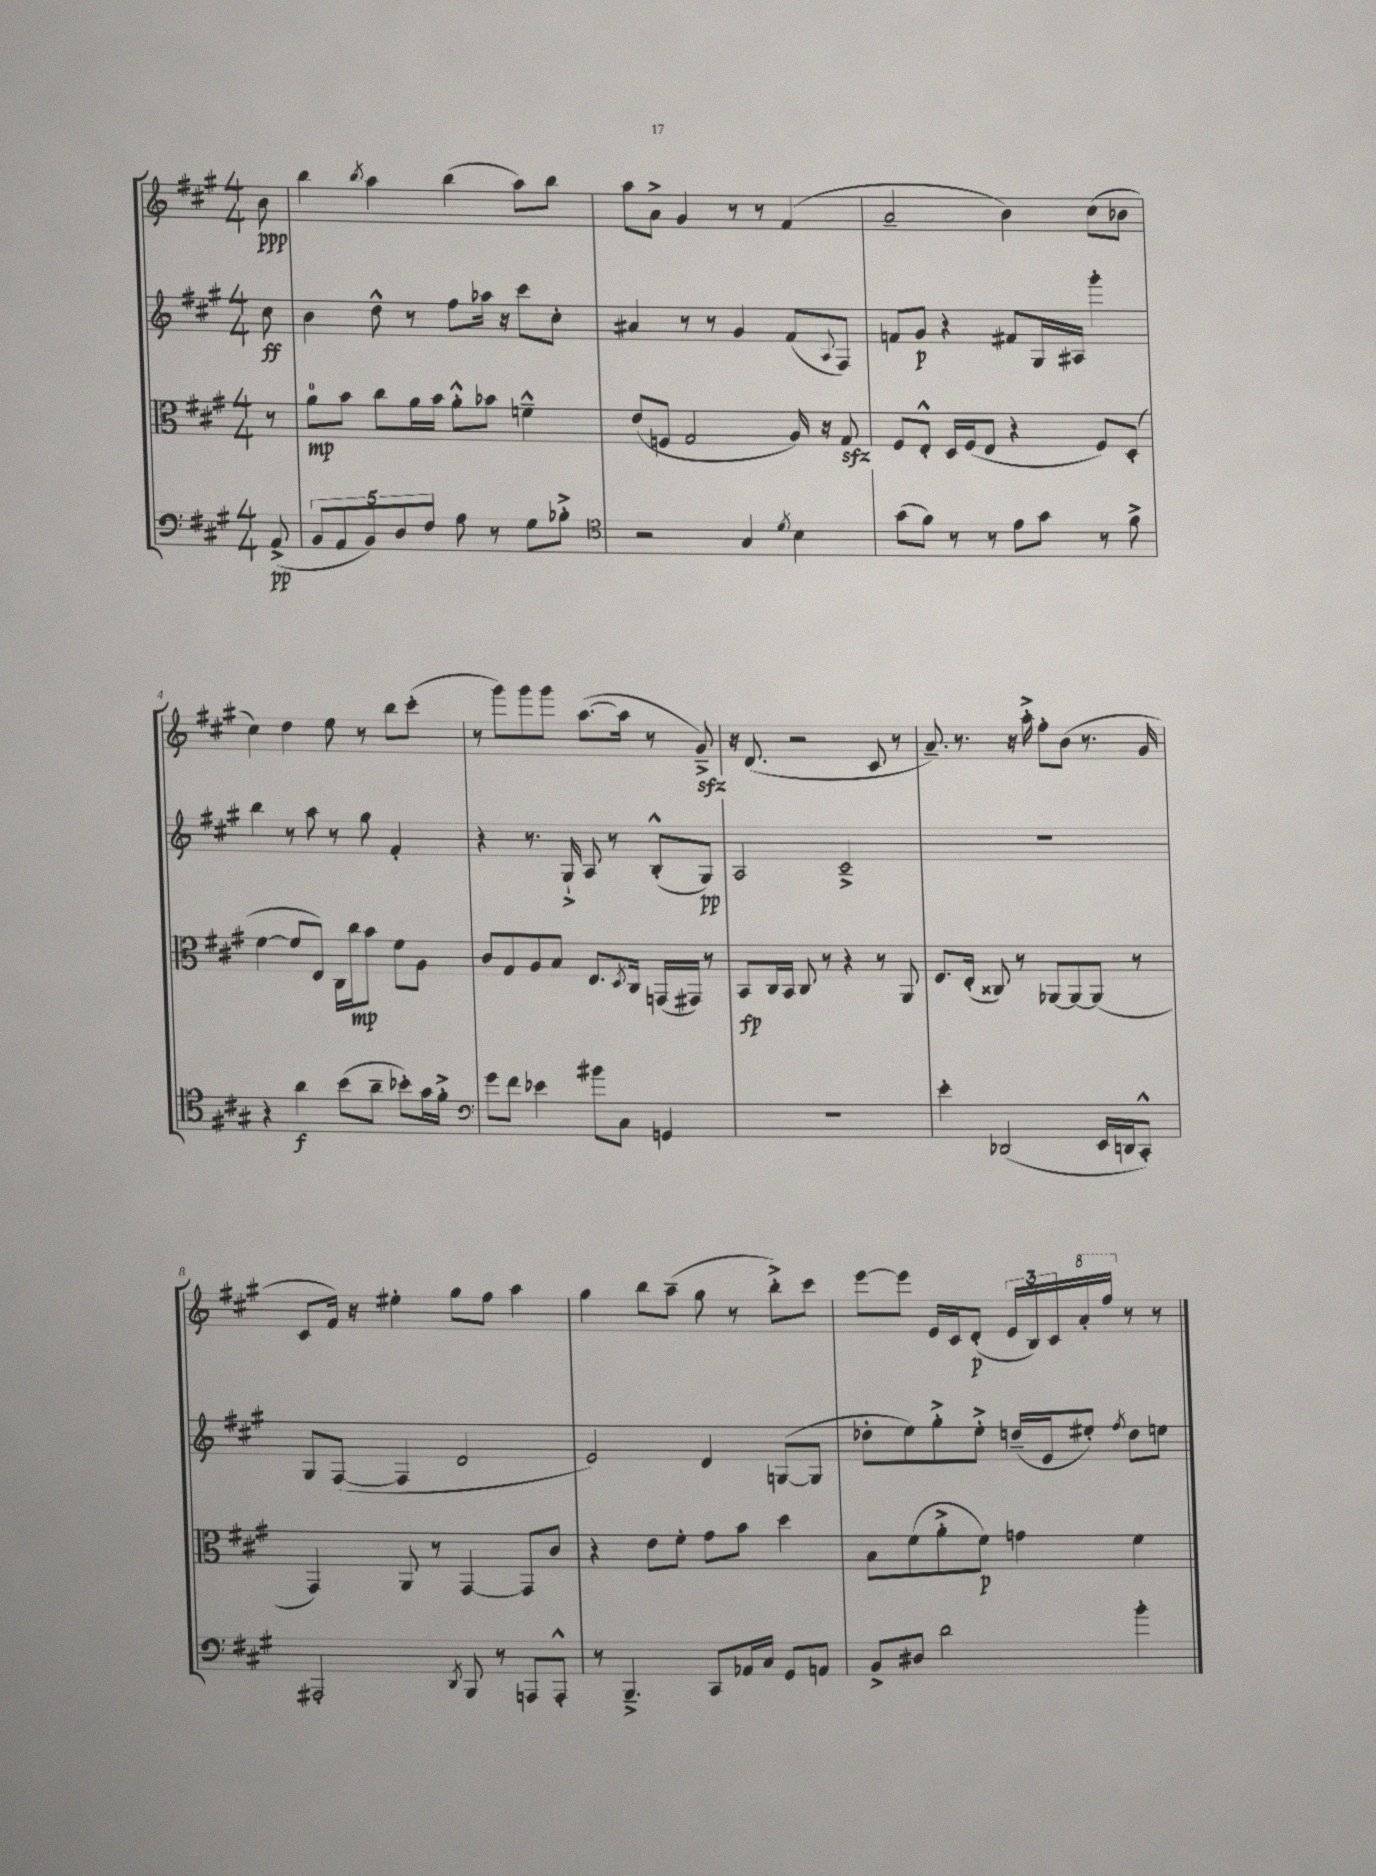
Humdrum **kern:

**kern	**dynam	**kern	**dynam	**kern	**dynam	**kern	**dynam
*part4	*part4	*part3	*part3	*part2	*part2	*part1	*part1
*staff4	*staff4	*staff3	*staff3	*staff2	*staff2	*staff1	*staff1
*clefF4	*	*clefC3	*	*clefG2	*	*clefG2	*
*k[f#c#g#]	*	*k[f#c#g#]	*	*k[f#c#g#]	*	*k[f#c#g#]	*
*M4/4	*	*M4/4	*	*M4/4	*	*M4/4	*
=	=	=	=	=	=	=	=
(8AA^/	pp	8r	.	8cc#\	ff	8b\	ppp
=1	=1	=1	=1	=1	=1	=1	=1
10BB/L	.	8a\L	mp	4b\	.	4bb\	.
10AA/	.	.	.	.	.	.	.
.	.	8b\J	.	.	.	.	.
10BB/)	.	.	.	.	.	.	.
.	.	.	.	.	.	8qbb/	.
.	.	8cc#\L	.	8dd^^\	.	4aa\	.
10D/	.	.	.	.	.	.	.
.	.	16a\L	.	8r	.	.	.
10F#/J	.	.	.	.	.	.	.
.	.	16b\JJ	.	.	.	.	.
8A\	.	8a'^^\L	.	8ff#\L	.	(4bb\	.
8r	.	8b-X\J	.	16aa-X\Jk	.	.	.
.	.	.	.	16r	.	.	.
8G#\L	.	4fn~^^\	.	8ccc#\L	.	8aa\L)	.
8B-X'^\J	.	.	.	8cc#'\J	.	8bb\J	.
=2	=2	=2	=2	=2	=2	=2	=2
*clefC4	*	*	*	*	*	*	*
2r	.	(8e/L	.	4a#X/	.	8aa\L	.
.	.	8Fn/J	.	.	.	8a^\J	.
.	.	2G#/	.	8r	.	4g#/	.
.	.	.	.	8r	.	.	.
4G#/	.	.	.	4g#/	.	8r	.
.	.	.	.	.	.	8r	.
8qd/	.	.	.	.	.	.	.
4B\	.	16A/)	.	(8f#/L	.	(4f#/	.
.	.	16r	.	.	.	.	.
.	.	.	.	8qqA/	.	.	.
.	.	8G#zz/	.	8F#/J)	.	.	.
=3	=3	=3	=3	=3	=3	=3	=3
(8g#\L	.	8F#/L	.	8fn/L	.	2a~/	.
8f#\J)	.	8E'^^/J	.	8g#/J	p	.	.
8r	.	16D/LL	.	4r	.	.	.
.	.	(16F#/J	.	.	.	.	.
8r	.	8E/J	.	.	.	.	.
8e\L	.	4r	.	8f#X/L	.	4b\)	.
8g#\J	.	.	.	16G#/L	.	.	.
.	.	.	.	16A#X/JJ	.	.	.
8r	.	8F#/L)	.	4ggg#'\	.	(8cc#\L	.
8f#^\	.	(8D'/J	.	.	.	8b-X\J	.
!!LO:LB:g=z
=4	=4	=4	=4	=4	=4	=4	=4
4r	.	[4f#\	.	4bb\	.	4cc#\)	.
4a\	f	8f#/L]	.	8r	.	4dd\	.
.	.	8E/J)	.	8aa\	.	.	.
(8b\L	.	16C#\LL	.	8r	.	8ee\	.
.	.	16cc#\J	mp	.	.	.	.
8a~\J	.	8b\J	.	8gg#\	.	8r	.
8b-X'\L)	.	8f#\L	.	4f#'/	.	8bb\L	.
16g#\L	.	8A\J	.	.	.	(8ccc#'\J	.
16f#'^\JJ	.	.	.	.	.	.	.
=5	=5	=5	=5	=5	=5	=5	=5
*clefF4	*	*	*	*	*	*	*
8g#\L	.	8c#/L	.	4r	.	8r	.
8f#\J	.	8G#/	.	.	.	8ggg#\L)	.
4e-X\	.	8A/	.	8.r	.	8ggg#\	.
.	.	8B/J	.	.	.	8ggg#\J	.
.	.	.	.	16G#`^/	.	.	.
8b#X\L	.	8.E/L	.	8A/	.	([8.aa\L	.
8C#\J	.	.	.	8r	.	.	.
.	.	8qD/	.	.	.	.	.
.	.	16C#/Jk	.	.	.	16aa\Jk]	.
4GGn/	.	(16GGn/LL	.	(8B'^^/L	.	8r	.
.	.	16GG#X/JJ)	.	.	.	.	.
.	.	8r	.	8G#/J)	pp	8g#zz~^/)	.
=6	=6	=6	=6	=6	=6	=6	=6
1r	.	8BB/L	fp	2A/	.	16r	.
.	.	.	.	.	.	(8.d/	.
.	.	16C#/L	.	.	.	.	.
.	.	16BB/JJ	.	.	.	.	.
.	.	8C#/	.	.	.	2r	.
.	.	8r	.	.	.	.	.
.	.	4r	.	2c#~^/	.	.	.
.	.	8r	.	.	.	8c#/	.
.	.	8AA/	.	.	.	8r	.
=7	=7	=7	=7	=7	=7	=7	=7
4e'\	.	8.F#/L	.	1r	.	8.a~/)	.
.	.	(16E'/Jk	.	.	.	8.r	.
(2DD-X/	.	8C##X/)	.	.	.	.	.
.	.	8r	.	.	.	16r	.
.	.	.	.	.	.	16aa'^\	.
.	.	[8AA-X/L	.	.	.	8ff#'\L	.
.	.	8AA-/_	.	.	.	(8b\J	.
16EE/LL	.	(8AA-/J]	.	.	.	8.r	.
16DDn/J	.	.	.	.	.	.	.
8CC#'^^/J)	.	8r	.	.	.	.	.
.	.	.	.	.	.	16g#/	.
!!LO:LB:g=z
=8	=8	=8	=8	=8	=8	=8	=8
2AAA#X'/	.	4GG#/)	.	8G#/L	.	8c#/L	.
.	.	.	.	([8F#/J	.	16f#/Jk)	.
.	.	.	.	.	.	16r	.
.	.	8AA/	.	4F#/]	.	4ee#X'\	.
.	.	8r	.	.	.	.	.
8qDD/	.	.	.	.	.	.	.
8BBB/	.	[4GG#/	.	2d/	.	8gg#\L	.
8r	.	.	.	.	.	8ff#\J	.
8AAAn/L	.	8GG#/L]	.	.	.	4aa\	.
8AAA'^^/J	.	8c#/J	.	.	.	.	.
=9	=9	=9	=9	=9	=9	=9	=9
8r	.	4r	.	2e/)	.	4gg#\	.
4.BBB~^/	.	.	.	.	.	.	.
.	.	8e\L	.	.	.	8bb\L	.
.	.	8f#'\J	.	.	.	(8aa~\J	.
8CC#/L	.	8g#\L	.	4d/	.	8gg#\	.
16AA-X/L	.	8b\J	.	.	.	8r	.
16C#/JJ	.	.	.	.	.	.	.
8GG#/L	.	4dd\	.	([8Gn/L	.	8bb'^\L)	.
8AAn/J	.	.	.	8G/J]	.	8ccc#\J	.
=10	=10	=10	=10	=10	=10	=10	=10
8BB^/L	.	8B\L	.	8dd-X'\L	.	[8eee\L	.
8D#X/J	.	(8f#\	.	8ee\)	.	8eee\J]	.
2d\	.	8a'^\	.	8gg#'^\	.	16e/LL	.
.	.	.	.	.	.	16c#/J	.
.	.	8f#\J)	p	8ee'^\J	.	(8d'/J	p
.	.	4gn\	.	(16ddn~/LL	.	24e/LL	.
.	.	.	.	.	.	24B/)	.
.	.	.	.	16e/J	.	.	.
.	.	.	.	.	.	24c#/	.
*	*	*	*	*	*	*8va	*
.	.	.	.	8ee#X'/J)	.	16aa'/	.
.	.	.	.	.	.	16fff#/JJ	.
.	.	.	.	8qff#/	.	.	.
*	*	*	*	*	*	*X8va	*
4b'\	.	4f#\	.	8dd\L	.	8r	.
.	.	.	.	8een\J	.	8r	.
==	==	==	==	==	==	==	==
*-	*-	*-	*-	*-	*-	*-	*-
